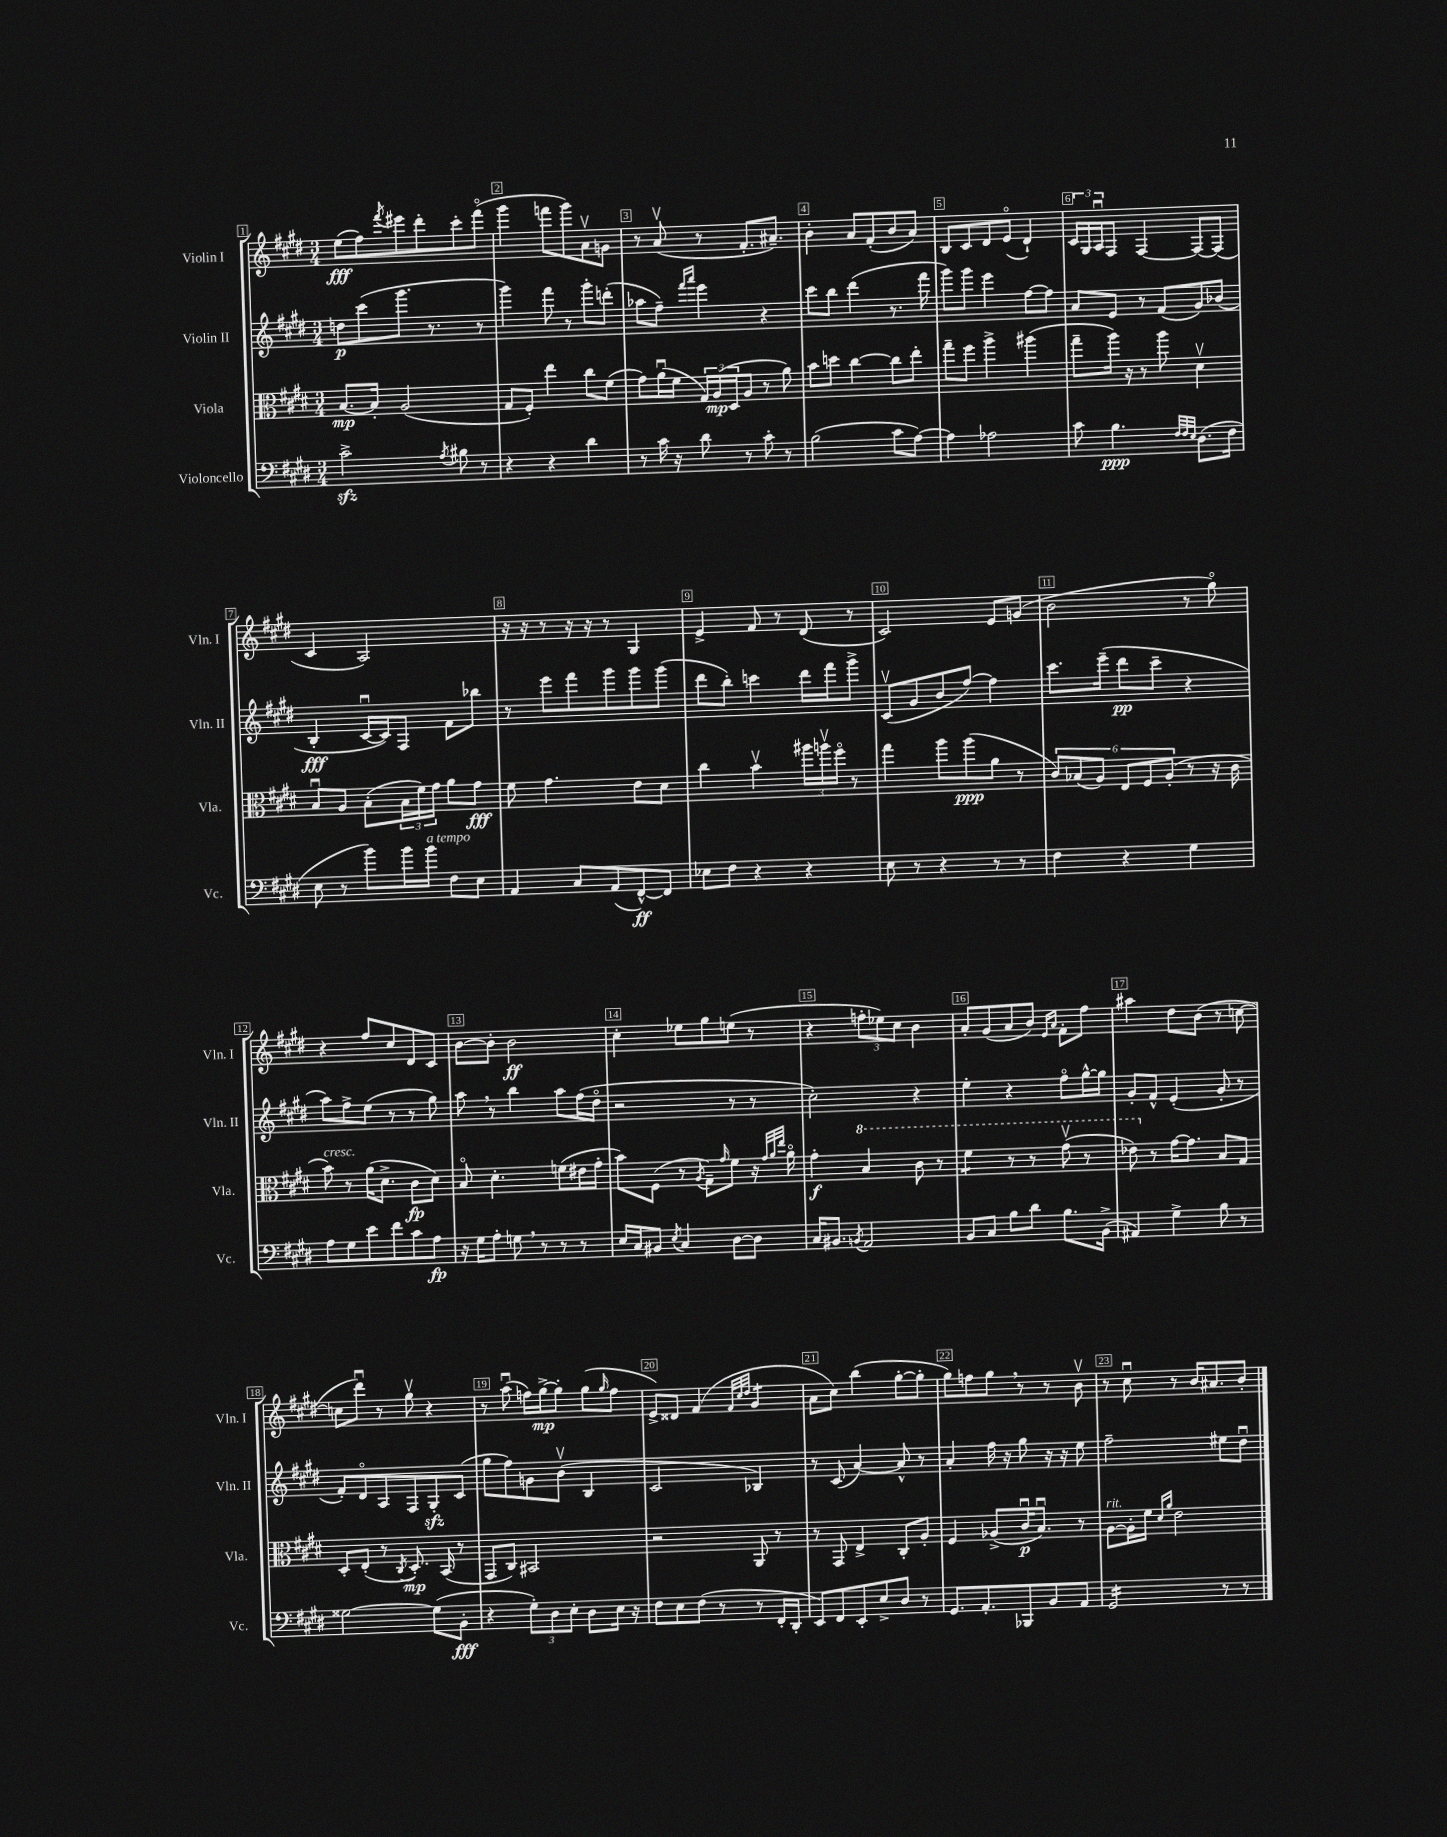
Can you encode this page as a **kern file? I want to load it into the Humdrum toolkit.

**kern	**kern	**kern	**kern
*staff4	*staff3	*staff2	*staff1
*clefF4	*clefC3	*clefG2	*clefG2
*k[f#c#g#d#]	*k[f#c#g#d#]	*k[f#c#g#d#]	*k[f#c#g#d#]
*M3/4	*M3/4	*M3/4	*M3/4
2c#^	[8.B	8dd	(8ee
.	.	(8ccc#	8ff#)
.	16B']	.	.
.	.	.	8qfff#
.	(2A	8.ggg#	8eee#
.	.	.	8ddd#'
.	.	8.r	.
8qA	.	.	.
8B#	.	.	8ccc#'
8r	.	8r	(8fff#o
=	=	=	=
4r	8G#	4ggg#)	4ggg#
.	8F#')	.	.
4r	4ee	8fff#	8fff
.	.	8r	8ggg#)
4d#	8cc#	8ggg#'	8av
.	(8f#	(8ddd'	8g
=	=	=	=
8r	8g#)	8aa-	8r
16c#	(16au	8ff#~)	(8av
16r	16f#	.	.
.	.	16qqfff#	.
.	.	16qqaaa	.
8d#	24G#)	4eee	8r
.	(24A	.	.
.	24D#	.	.
8r	8A	.	8.f#'
8c#'	8r	4r	.
.	.	.	8.a#~)
8r	8a)	.	.
=	=	=	=
(2B	8b	8ccc#	4b'
.	8dd	8bb	.
.	[4cc#	(4ddd#	8a
.	.	.	(8f#'
8c#	8cc#]	8.r	8b
[8A)	8ee'	.	8a)
.	.	16fff#	.
=	=	=	=
4A]	8gg#~	8ggg#)	8B
.	8ff#	8ggg#	8c#
2A-	4aa^	4eee	8d#
.	.	.	(8eo
.	(4aa#	[8ff#	4d#`)
.	.	8ff#]	.
=	=	=	=
8c#	8gg#~	8a	24c#
.	.	.	24G#
.	.	.	24Au
4.B	16aa)	8e	8F#
.	16r	.	.
.	8r	8r	[4F#
.	8aa	(8f#	.
32qqF#	.	.	.
32qqF#	.	.	.
32qqE	.	.	.
(8.D#	4d#v	8g#)	8F#_
.	.	(8b-	(8F#]
16F#	.	.	.
=	=	=	=
8E	8Bu	4B'	4c#
8r	8A	.	.
8b)	(8B'	[16c#u	2A)
.	.	16c#])	.
16b	24B	8F#	.
.	24f#)	.	.
16b	.	.	.
.	24g#	.	.
8F#	8a	8f#	.
8E	8g#	8bb-	.
=	=	=	=
4AA	8f#	8r	16r
.	.	.	16r
.	4.g#	8eee	8r
8C#	.	8fff#	16r
.	.	.	16r
(8AA	.	8ggg#	8r
[8FF#^^)	8e	8ggg#	4G#
8FF#]	8d#	(8ggg#	.
=	=	=	=
8E-	4cc#	8ddd#	4e^
8F#	.	8bb')	.
4r	4bv	4ccc	8f#
.	.	.	8r
4r	24aa#	16ddd#	(8d#
.	24aav	.	.
.	.	16fff#	.
.	24ff#o	.	.
.	8r	8ggg#^	8r
=	=	=	=
8E	4gg#	(8c#v	2c#)
8r	.	8g#	.
4r	8aa	8b	.
.	(8aa	[8ff#)	.
8r	8a	4ff#]	8e
8r	8r	.	(8g
=	=	=	=
4F#	12c#)	8.ccc#	2b
.	(12B-	.	.
.	12A)	.	.
.	.	(16eee~	.
4r	12E	8ddd#	.
.	12F#	.	.
.	.	8ccc#~	.
.	(12A'	.	.
4G#	8r	4r	8r
.	16r	.	8gg#o)
.	16c#	.	.
=	=	=	=
8A	8b)	8aa)	4r
8G#	8r	8ff#^	.
8e	(16a	(8ee	8ff#
.	8.d#^	.	.
8f#	.	8r	8cc#
8c#	8c#	8r	8d#
8A	8d#)	8gg#)	8c#
=	=	=	=
16r	8Bo	8aa	[8b
16G#	.	.	.
8A'	4.d#'	8r	8b']
8G	.	4bb	2b
8r	.	.	.
8r	(8f	8aa	.
8r	16e#	(16ff#	.
.	16g#'	16dd#o	.
=	=	=	=
16E	8b)	2r	4cc#'
16C#	.	.	.
8BB#	(8F#	.	.
8qE	.	.	.
4C#	8r	.	8ee-
.	8qA	.	.
.	8G#~)	.	8gg#
.	16qqg#	.	.
[8D#	8f#	8r	(8ee
8D#]	16r	8r	8r
.	32qqg#	.	.
.	32qqa	.	.
.	32qqee	.	.
.	16ao	.	.
=	=	=	=
16C#	4g#'	2cc#')	4r
8.BB#	.	.	.
8qBB	.	.	.
2AA	4b	.	12ff'
.	.	.	12ee-)
.	.	.	12cc#
.	8cc#	4r	4b
.	8r	.	.
=	=	=	=
8BB	4ff#	4ee'	8a'
8C#	.	.	(8g#
8B	8r	4r	8a
8d#	8r	.	8b)
.	.	.	16qqe
.	.	.	16qqa
8.B	(8gg#v	8ff#o	8f#'
.	8r	[16gg#^^	8ff#
(16BB^	.	16gg#]	.
=	=	=	=
4AA#)	8ee-)	8g#'	4aa#
.	8r	8f#^^	.
4G#^	[16g#	(4e'	8dd#
.	8.g#]	.	.
.	.	.	(8b
8B	8B	8g#'	8r
8r	8G#	8r	[8cc
=	=	=	=
[2G##	8D#'	8f#')	8cc]
.	(8E'	8d#o	8ddd#u)
.	8r	8A	8r
.	8qC#	.	.
.	8.D#')	8F#	8gg#v
(8G##]	.	8G#'	4r
.	(16BB	.	.
8BB'	8r	(8c#	.
=	=	=	=
4r	8GG#	8gg#	8r
.	8C#)	8ff#)	(8aau
12G#')	2BB#	8g	16ff)
.	.	.	[16gg#^
12D#	.	.	.
.	.	(8bv	8gg#']
12E'	.	.	.
8D#	.	4B	(8gg#
.	.	.	16qqgg#
16E	.	.	8ff
16r	.	.	.
=	=	=	=
8F#	2r	2c#	8e^)
8E	.	.	8d##
(8F#	.	.	(4f#
8r	.	.	.
.	.	.	32qqf#
.	.	.	32qqcc#
.	.	.	32qqdd#
8r	8AA	4B-)	4g#
16FF#'	8r	.	.
16DD#'	.	.	.
=	=	=	=
8EE)	8r	8r	8a
8FF#	8GG#	(8c#	8cc#)
8EE'	4E^	[4a)	(4bb
8E^	.	.	.
8D#	8C#'	8a^^]	[8gg#'
8r	8A'	8r	8gg#']
=	=	=	=
8.GG#	4F#	4a'	8gg#)
.	.	.	8ff
8.AA'	.	.	.
.	(8A-^	16ff#	8gg#
.	.	16r	.
8BBB-	16c#u	8gg#	8r
.	8.Bu)	.	.
8BB	.	16r	8r
.	.	16r	.
8AA	8r	8ee	8bv
=	=	=	=
2GG#	[8A	2ff#~	8r
.	16A']	.	8cc#u
.	16f#	.	.
.	16qqd#	.	.
.	16qqa	.	.
.	2e	.	8r
.	.	.	16b
.	.	.	8.a#
8r	.	8ee#	.
8r	.	8dd#u	8b'
==	==	==	==
*-	*-	*-	*-
